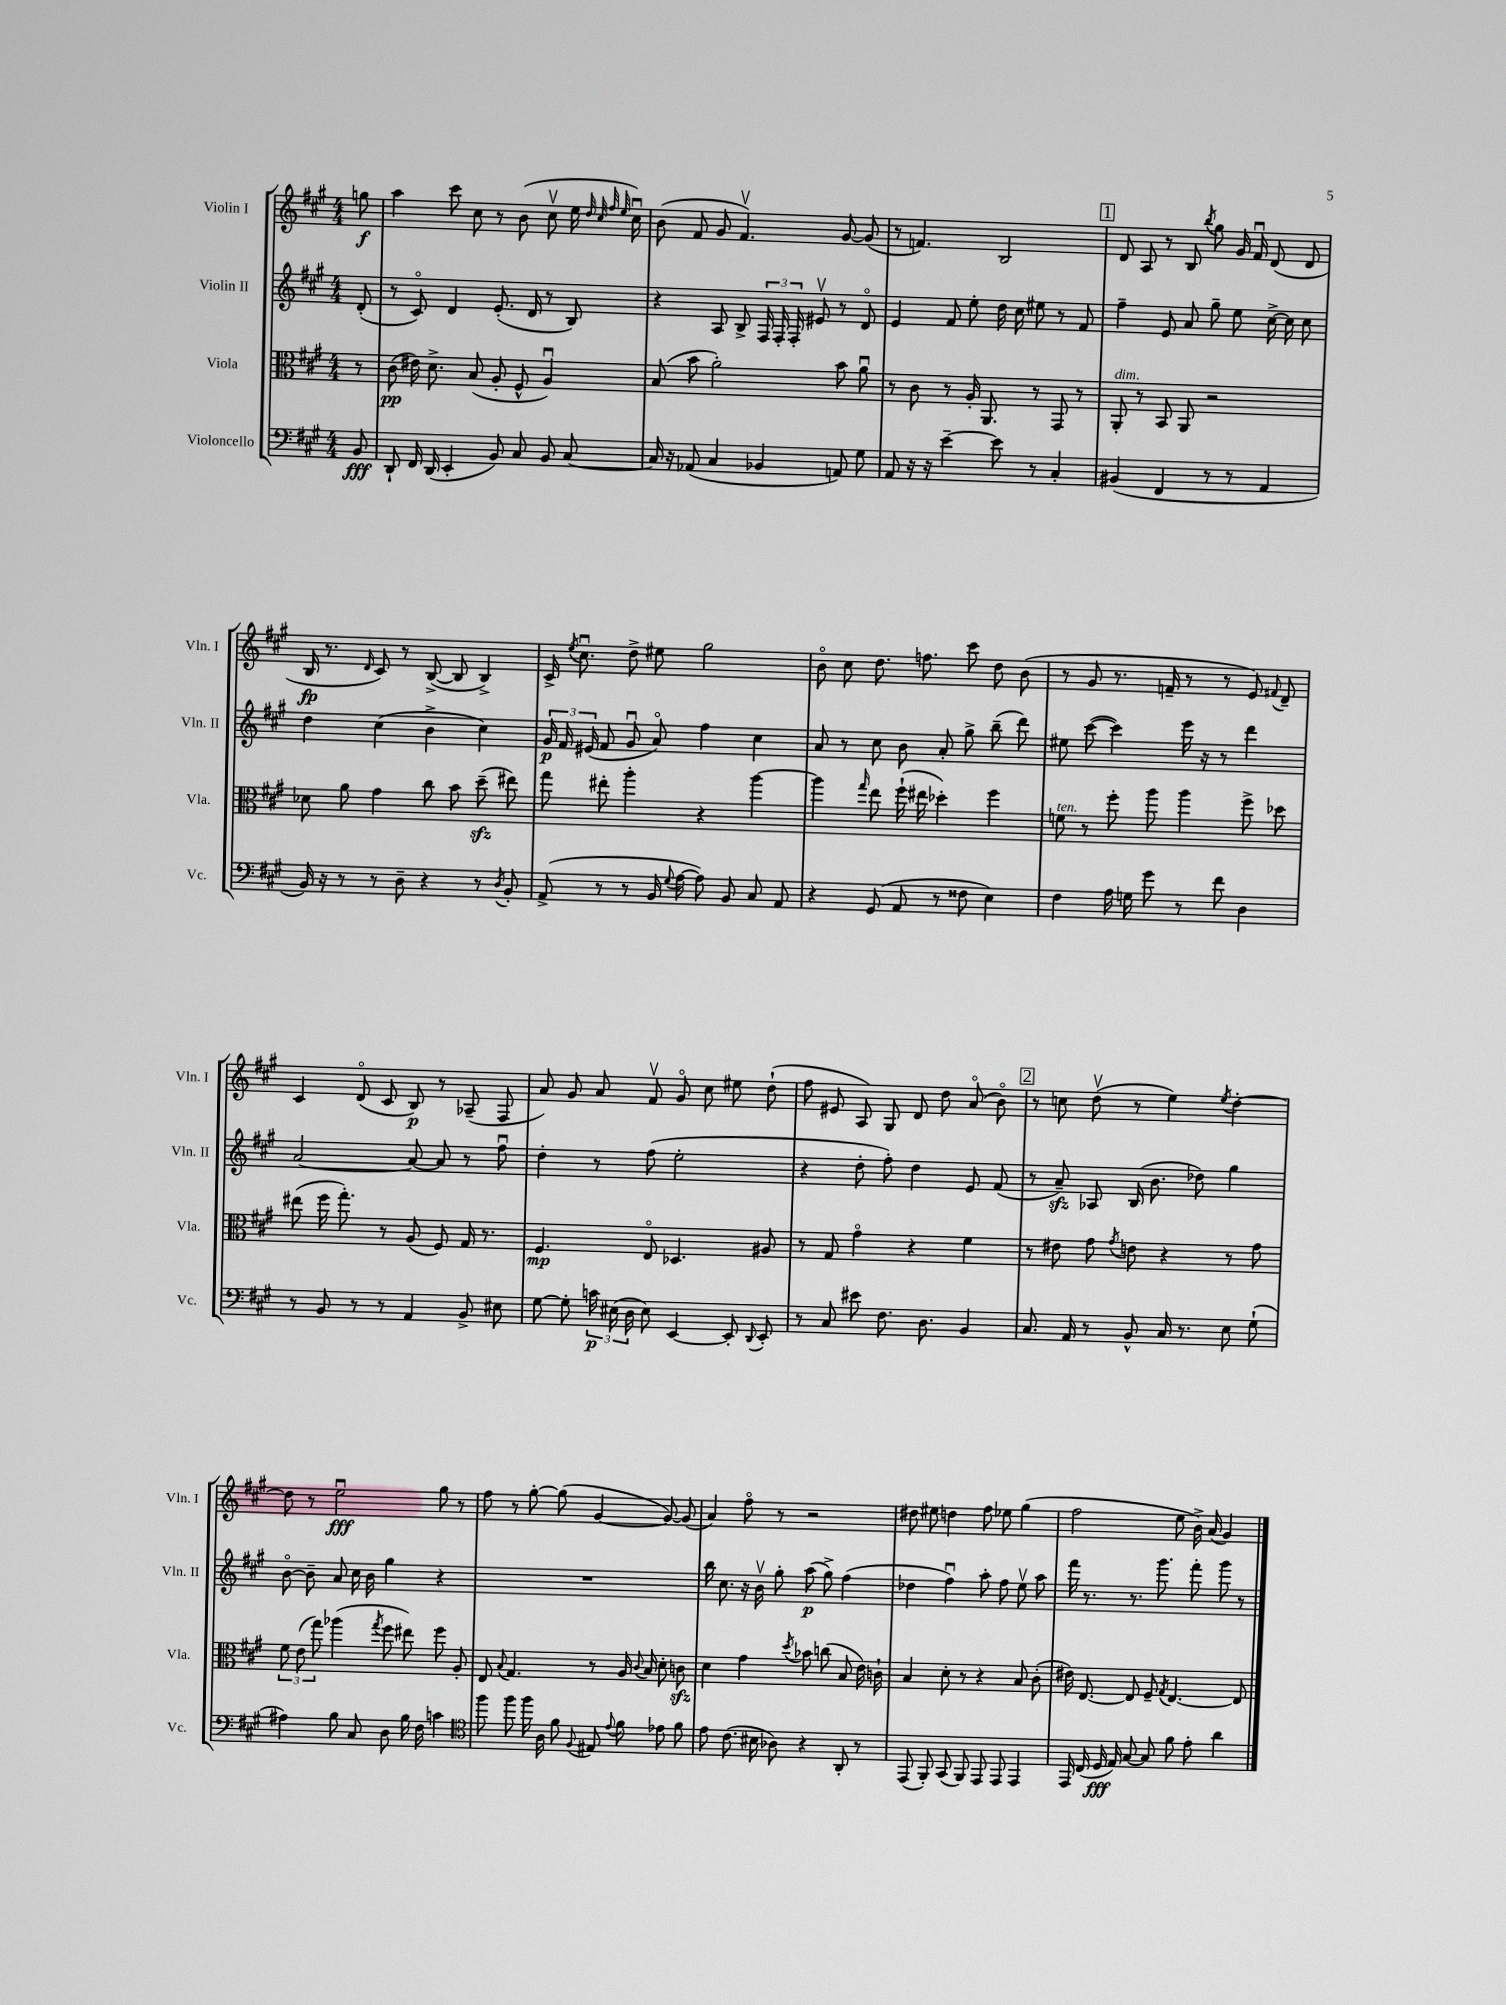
<<
\new StaffGroup <<
\new Staff = "s0" \with { instrumentName = "Violin I" shortInstrumentName = "Vln. I" } {
    \clef treble \key a \major \numericTimeSignature \time 4/4 \partial 8
    \autoBeamOff g''8\f |
    a''4 cis'''8 cis''8 r8 b'8( cis''8\upbow e''16 \grace { d''32 cis''32 fis''32 e''32 } cis''16\downbow) |
    b'8( fis'8 gis'8 fis'4.\upbow) gis'8~ gis'8( |
    r8 f'4.) b2 |
    \mark \markup { \box "1" } d'8 a8 r8 b8 \acciaccatura { b''8 } gis''8 gis'16 fis'16\downbow d'8( d'8 |
    b16\fp r8. \grace { d'16 } cis'8) r8 b8~->( b8 b4->) |
    cis'16-> \acciaccatura { e''8 } cis''8.\downbow d''8-> eis''8 gis''2 |
    b'8\flageolet cis''8 d''8. f''8. cis'''8 d''8 b'8( |
    r8 gis'8 r8. f'16-- r8 r8 e'8) \appoggiatura { fis'8 } d'8-- |
    cis'4 d'8\flageolet( cis'8 b8\p) r8 aes8--( fis8 |
    a'8) gis'8 a'8 fis'8\upbow gis'8\flageolet cis''8 eis''8 d''8-!( |
    fis''8 eis'8 a8) gis8 d'8 d''8 a'8\flageolet( b'8\flageolet) |
    \mark \markup { \box "2" } r8 c''8 d''8\upbow( r8 e''4) \acciaccatura { e''8 } d''4~-. |
    d''8 r8 e''2\downbow\fff gis''8 r8 |
    fis''8 r8 gis''8~-. gis''8( gis'4~ gis'8~) gis'8( |
    a'4) fis''8\flageolet r8 r2 |
    dis''8 eis''8 d''4 fis''8 ees''8 gis''4( |
    fis''2 e''8 b'16->) a'16( gis'4) \bar "|." |
}
\new Staff = "s1" \with { instrumentName = "Violin II" shortInstrumentName = "Vln. II" } {
    \clef treble \key a \major \numericTimeSignature \time 4/4 \partial 8
    \autoBeamOff d'8-.( |
    r8 cis'8\flageolet) d'4 e'8.-.( d'16 r8 b8) |
    r4 a8 b8-> \tuplet 3/2 { fis16 fis16-. fis16-. } eis'8\upbow r8 d'8\flageolet |
    e'4 fis'8 e''8-. d''16 cis''16 eis''8 r8 fis'8 |
    \mark \markup { \box "1" } fis''4-- e'8 a'8 gis''8-- e''8 cis''16~-> cis''16 cis''8 |
    d''4 cis''4( b'4-> cis''4) |
    \tuplet 3/2 { gis'16\p fis'16 eis'16( } fis'8 gis'8\downbow a'8\flageolet) fis''4 cis''4 |
    a'8 r8 cis''8 b'8 a'8-. gis''8-> b''8--( d'''8) |
    eis''8 cis'''8~( cis'''4) e'''16 r16 r8 d'''4 |
    a'2~ a'8~ a'8 r8 fis''8\downbow |
    d''4-. r8 fis''8( e''2-. |
    r4 d''8-. fis''8-.) d''4 e'8 fis'8( |
    \mark \markup { \box "2" } r8 a'8--\sfz) aes8 b16( b'8. des''8) gis''4 |
    b'8~\flageolet b'8-- a'8 cis''16 b'16 gis''4 r4 |
    R1 |
    b''16 cis''8. r16 b'16\upbow gis''8-. a''8\p( gis''8->) fis''4( |
    des''4 fis''4\downbow) a''8-. fis''8 e''8\upbow a''8 |
    fis'''16 r8. r8. gis'''8. fis'''8-. gis'''8 r8 \bar "|." |
}
\new Staff = "s2" \with { instrumentName = "Viola" shortInstrumentName = "Vla." } {
    \clef alto \key a \major \numericTimeSignature \time 4/4 \partial 8
    \autoBeamOff r8 |
    cis'8\pp( eis'16) d'8.-> b8( a8-. fis8-^ a4\downbow) |
    b8( b'8 a'2-.) b'8 a'8\downbow |
    r8 cis'8 r8 a16-. a,8. r8 gis,8 r8 |
    \mark \markup { \box "1" } a,8-.^\markup { \italic "dim." } r8 b,8 a,8 r2 |
    des'8 a'8 gis'4 cis''8 b'8 d''8--\sfz( eis''8) |
    gis''8 eis''8-. a''4-. r4 a''4~ |
    a''4 \grace { gis''16 } e''8 fis''16-!( eis''16 des''4-.) fis''4 |
    f'8^\markup { \italic "ten." } r8 fis''8-. a''8 a''4 fis''8-> des''8 |
    eis''8( fis''16 gis''8.-.) r8 a8( fis8) gis16 r8. |
    fis4.\mp e8\flageolet des4. ais8 |
    r8 gis8 gis'4\flageolet r4 fis'4 |
    \mark \markup { \box "2" } r8 eis'8 gis'8 \acciaccatura { gis'8 } e'8 r4 r8 gis'8 |
    \tuplet 3/2 { fis'8 e'8( gis''8) } aes''4( \acciaccatura { gis''8 } fis''8 eis''8) fis''8 a8-. |
    e8 \appoggiatura { b8 } gis4. r8 a16 \appoggiatura { cis'8 } b16 d'8-. c'8\sfz |
    d'4 gis'4 \acciaccatura { d''8 } bes'8 c''8( b8 e'16) c'16-! |
    b4 d'8-. r8 r4 b8 cis'8-.( |
    eis'16) e8.~ e8 fis8-- \acciaccatura { gis8 } e4.~ e8 \bar "|." |
}
\new Staff = "s3" \with { instrumentName = "Violoncello" shortInstrumentName = "Vc." } {
    \clef bass \key a \major \numericTimeSignature \time 4/4 \partial 8
    \autoBeamOff b,8\fff |
    d,8-! fis,16 d,16( e,4-. b,8) cis8 b,8 cis8~ |
    cis16 r16 aes,8( cis4 bes,4 a,8) gis8 |
    a,8 r16 r16 e'4~-- e'8 r8 cis4-. |
    \mark \markup { \box "1" } bis,4( fis,4 r8 r8 a,4 |
    b,16) r16 r8 r8 d8-- r4 r8 \acciaccatura { d8 } b,8-. |
    a,8->( r8 r8 b,16 \appoggiatura { gis8 } a16~ a8) b,8 cis8 a,8 |
    r4 gis,8( a,8 r8 fisis8 e4) |
    fis4 a16 g16 gis'8 r8 fis'8 d4 |
    r8 b,8 r8 r8 a,4 b,8-> eis8 |
    gis8~ gis8-. \tuplet 3/2 { c'16\p eis16( d16 } eis8) e,4~ e,8-. \appoggiatura { d,8 } e,8-. |
    r8 cis8 eis'8 fis8. d8. b,4 |
    \mark \markup { \box "2" } cis8. a,16 r8 b,8-^ cis16 r8. e8 gis8-!( |
    ais4) b8 cis8 d8 b16 fis16 c'4 |
    \clef tenor fis''8 fis''8 fis''16 a16 fis'8 \appoggiatura { fis8 } eis8 \appoggiatura { e'8 } fis'8 ees'8 fis'8 |
    e'8 cis'8.( bis16 aes8) r4 a,8-. r8 |
    e,8( fis,8-.) gis,8( fis,8) e,8 e,8 e,4 |
    e,16 cis16( d16\fff e16) gis8~ gis8 fis'8 e'8-. a'4 \bar "|." |
}
>>
>>
\layout { \context { \Score \remove "Bar_number_engraver" } }
